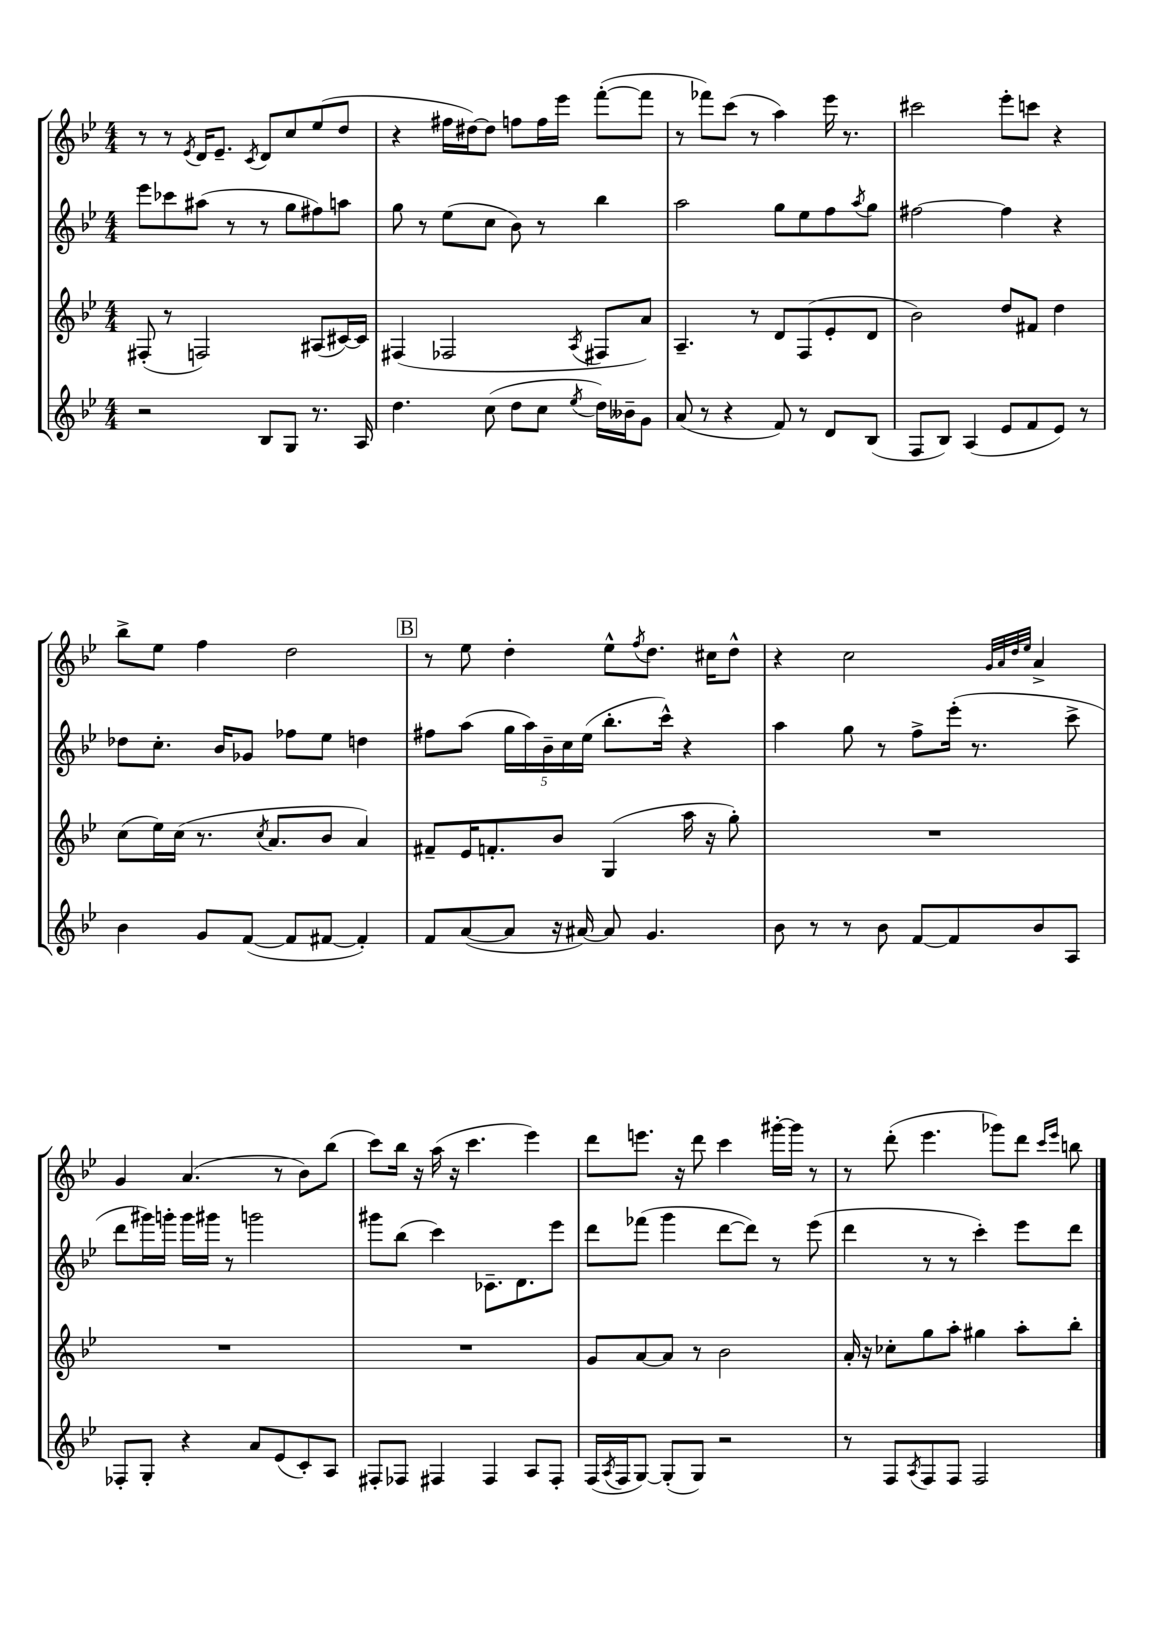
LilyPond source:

<<
\new StaffGroup <<
\new Staff = "s0" {
    \clef treble \key bes \major \numericTimeSignature \time 4/4
    r8 r8 \acciaccatura { ees'8 } d'16 ees'8.-- \acciaccatura { c'8 } d'8 c''8 ees''8( d''8 |
    r4 fis''16 dis''16~) dis''8 f''8 f''16 ees'''16 f'''8~-.( f'''8 |
    r8 fes'''8) c'''8( r8 a''4) ees'''16 r8. |
    cis'''2 ees'''8-. c'''8 r4 |
    bes''8-> ees''8 f''4 d''2 |
    \mark \markup { \box "B" } r8 ees''8 d''4-. ees''8-^ \acciaccatura { f''8 } d''8. cis''16 d''8-^ |
    r4 c''2 \grace { g'32 a'32 d''32 ees''32 } a'4-> |
    g'4 a'4.( r8 bes'8) bes''8( |
    c'''8) bes''16 r16 a''16( r16 c'''4. ees'''4) |
    d'''8 e'''8. r16 d'''8 c'''4 gis'''16~-. gis'''16 r8 |
    r8 d'''8-.( ees'''4. ges'''8) d'''8 \grace { c'''16 ees'''16 } b''8 \bar "|." |
}
\new Staff = "s1" {
    \clef treble \key bes \major \numericTimeSignature \time 4/4
    ees'''8 ces'''8 ais''8( r8 r8 g''8 fis''8) a''8 |
    g''8 r8 ees''8( c''8 bes'8) r8 bes''4 |
    a''2 g''8 ees''8 f''8 \acciaccatura { a''8 } g''8 |
    fis''2~ fis''4 r4 |
    des''8 c''8.-. bes'16 ges'8 fes''8 ees''8 d''4 |
    \mark \markup { \box "B" } fis''8 a''8( \tuplet 5/4 { g''16 a''16) bes'16-- c''16 ees''16( } bes''8.-. c'''16-^) r4 |
    a''4 g''8 r8 f''8-> ees'''16-.( r8. c'''8-> |
    d'''8 gis'''16) g'''16-. g'''16 gis'''16 r8 g'''2 |
    gis'''8 bes''8( c'''4) ces'8.-- d'8. ees'''8 |
    d'''8 fes'''8( g'''4 d'''8~ d'''8) r8 ees'''8( |
    d'''4 r8 r8 c'''4-.) ees'''8 d'''8 \bar "|." |
}
\new Staff = "s2" {
    \clef treble \key bes \major \numericTimeSignature \time 4/4
    fis8-.( r8 f2) ais8( cis'16~) cis'16 |
    fis4( fes2 \acciaccatura { a8 } fis8 a'8) |
    a4.-- r8 d'8 f8( ees'8-. d'8 |
    bes'2) d''8 fis'8 d''4 |
    c''8( ees''16) c''16( r8. \acciaccatura { c''8 } a'8. bes'8 a'4) |
    \mark \markup { \box "B" } fis'8-- ees'16 f'8.-. bes'8 g4( a''16 r16 g''8-.) |
    R1 |
    R1 |
    R1 |
    g'8 a'8~ a'8 r8 bes'2 |
    a'16-. r16 ces''8-. g''8 a''8-. gis''4 a''8-. bes''8-. \bar "|." |
}
\new Staff = "s3" {
    \clef treble \key bes \major \numericTimeSignature \time 4/4
    r2 bes8 g8 r8. a16 |
    d''4. c''8( d''8 c''8 \acciaccatura { ees''8 } d''16) beses'16-- g'8 |
    a'8( r8 r4 f'8) r8 d'8 bes8( |
    f8 bes8) a4( ees'8 f'8 ees'8) r8 |
    bes'4 g'8 f'8~( f'8 fis'8~ fis'4-.) |
    \mark \markup { \box "B" } f'8 a'8~( a'8 r16 ais'16~) ais'8 g'4. |
    bes'8 r8 r8 bes'8 f'8~ f'8 bes'8 a8 |
    fes8-. g8-. r4 a'8 ees'8( c'8-.) a8 |
    fis8-. fes8 fis4 fis4 a8 fis8-. |
    f16( \acciaccatura { a8 } f16 g8~) g8-.( g8) r2 |
    r8 f8 \acciaccatura { a8 } f8 f8 f2 \bar "|." |
}
>>
>>
\layout { \context { \Score \remove "Bar_number_engraver" } }
